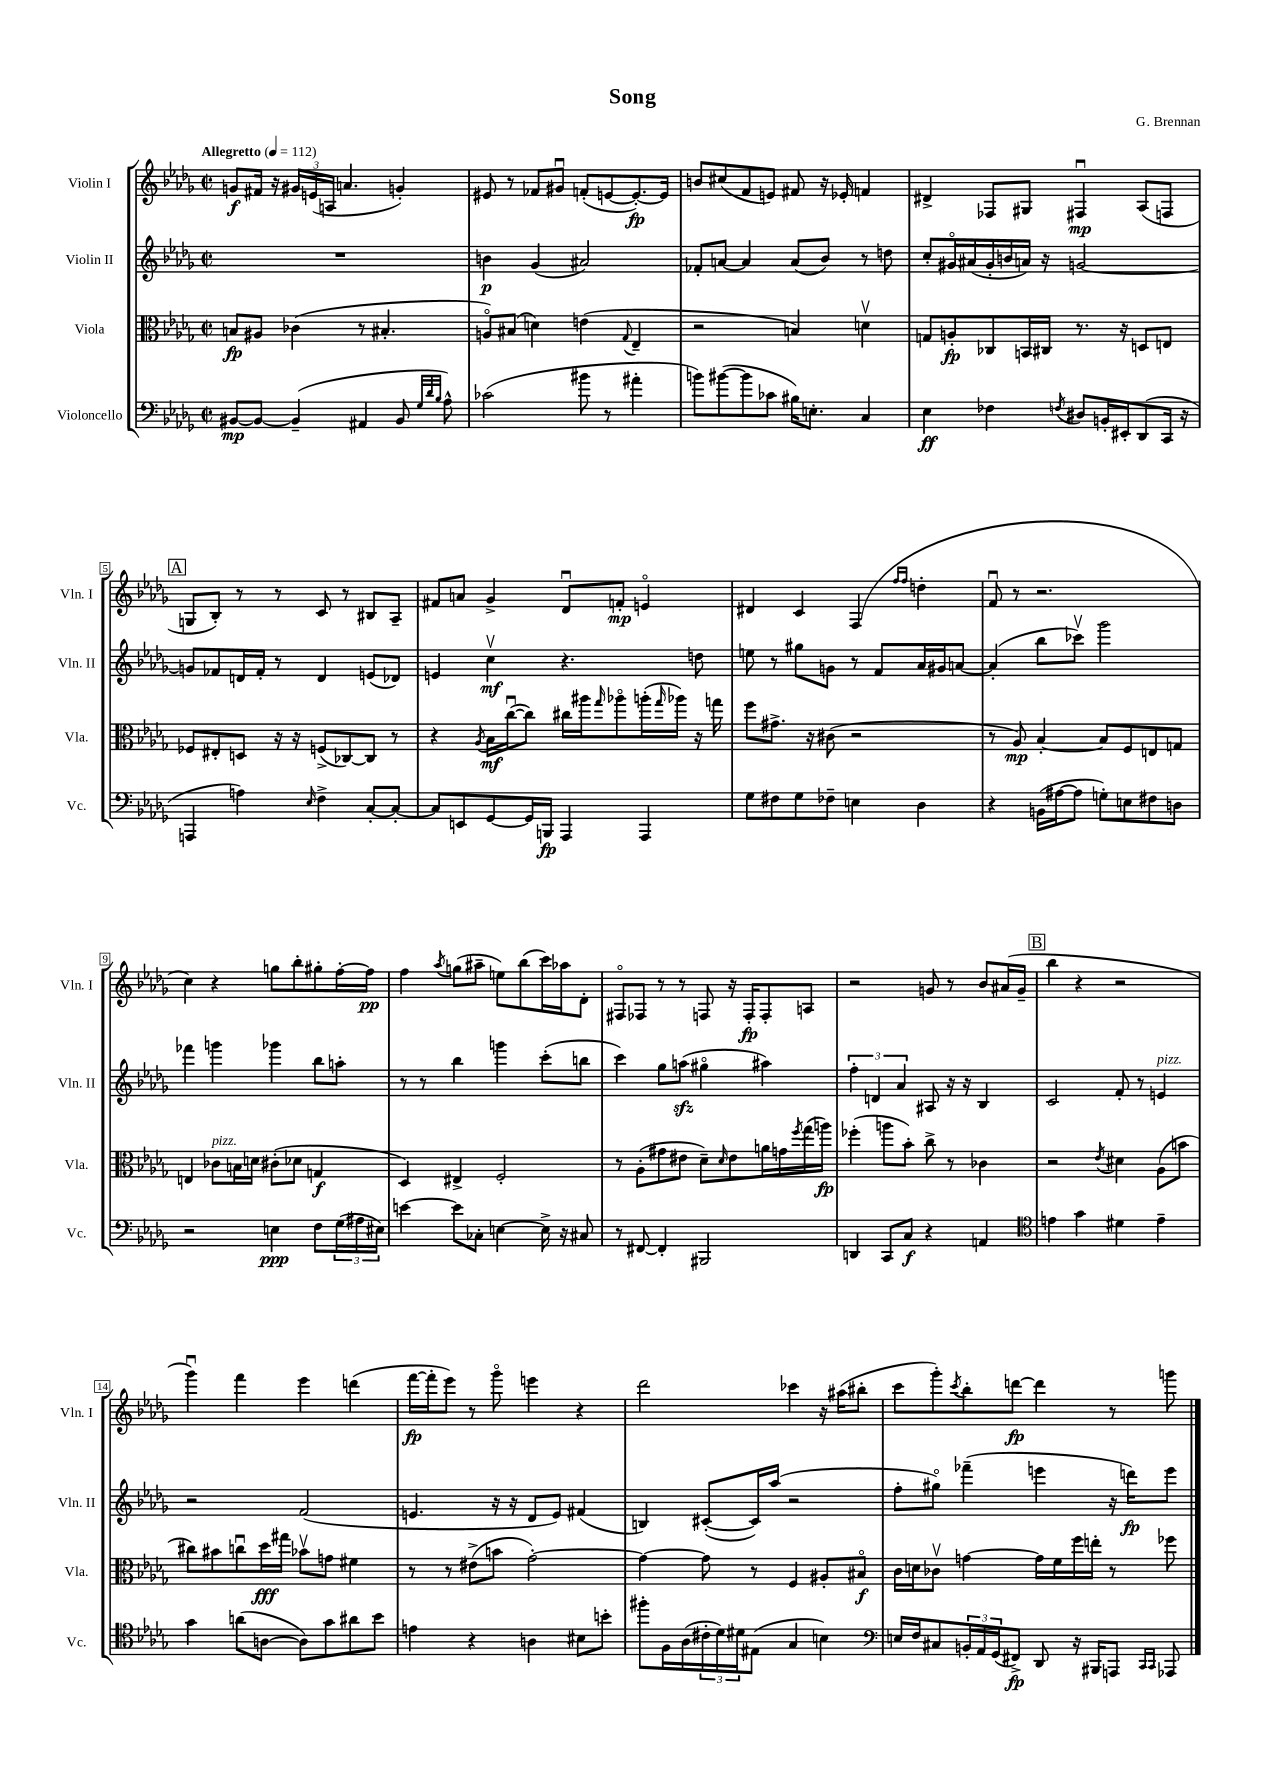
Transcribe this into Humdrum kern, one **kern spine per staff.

**kern	**dynam	**kern	**dynam	**kern	**dynam	**kern	**dynam
*part4	*part4	*part3	*part3	*part2	*part2	*part1	*part1
*staff4	*staff4	*staff3	*staff3	*staff2	*staff2	*staff1	*staff1
*I"Violoncello	*	*I"Viola	*	*I"Violin II	*	*I"Violin I	*
*I'Vc.	*	*I'Vla.	*	*I'Vln. II	*	*I'Vln. I	*
*clefF4	*	*clefC3	*	*clefG2	*	*clefG2	*
*k[b-e-a-d-g-]	*	*k[b-e-a-d-g-]	*	*k[b-e-a-d-g-]	*	*k[b-e-a-d-g-]	*
*M2/2	*	*M2/2	*	*M2/2	*	*M2/2	*
*met(c|)	*	*met(c|)	*	*met(c|)	*	*met(c|)	*
*MM112	*	*MM112	*	*MM112	*	*MM112	*
=1	=1	=1	=1	=1	=1	=1	=1
!	!	!	!	!	!	!LO:TX:a:B:t=Allegretto	!
[8BB#X/L	mp	8Bn/L	fp	1r	.	8gn/L	f
8BB#/J_	.	8A#X/J	.	.	.	16f#X/Jk	.
.	.	.	.	.	.	16r	.
(4BB#~/]	.	(4c-X\	.	.	.	24g#X/LL	.
.	.	.	.	.	.	(24en/	.
.	.	.	.	.	.	24An/JJ	.
.	.	.	.	.	.	4.an/	.
4AA#X/	.	8r	.	.	.	.	.
.	.	4.B#X'/	.	.	.	.	.
8BB#/	.	.	.	.	.	4gn'/)	.
32qqG-/LLL	.	.	.	.	.	.	.
32qqd-/	.	.	.	.	.	.	.
32qqB-/JJJ	.	.	.	.	.	.	.
8A-^^\)	.	.	.	.	.	.	.
=2	=2	=2	=2	=2	=2	=2	=2
(2c-X\	.	8An/L)	.	4bn\	p	8e#X/	.
.	.	(8B#X/J	.	.	.	8r	.
.	.	4dn\)	.	(4g-/	.	8f-X/L	.
.	.	.	.	.	.	8g#Xu/J	.
8b#X\	.	(4en\	.	2a#X/)	.	(8fn'/L	.
8r	.	.	.	.	.	[8en/	.
.	.	8qqG-/	.	.	.	.	.
4a#X'\	.	4E-~/	.	.	.	8.e'/_)	fp
.	.	.	.	.	.	16e/Jk]	.
=3	=3	=3	=3	=3	=3	=3	=3
8bn\L)	.	2r	.	8f-X'/L	.	8bn/L	.
([8b#X\	.	.	.	[8an/J	.	(8cc#X/	.
8b#\]	.	.	.	4a/]	.	8f/	.
8c-X\J	.	.	.	.	.	8en/J)	.
16B#X\KL)	.	4Bn/)	.	(8a/L	.	8f#X/	.
8.En'\J	.	.	.	.	.	.	.
.	.	.	.	8b-/J)	.	16r	.
.	.	.	.	.	.	16e-X'/	.
4C/	.	4dnv\	.	8r	.	4fn/	.
.	.	.	.	8ddn\	.	.	.
=4	=4	=4	=4	=4	=4	=4	=4
4E-\	ff	8Gn/L	.	8cc'/L	.	4d#X^/	.
.	.	8An'/	fp	16g#X/L	.	.	.
.	.	.	.	(16a#X/	.	.	.
4F-X\	.	8C-X/	.	16g#'/	.	8F-X/L	.
.	.	.	.	16bn/	.	.	.
.	.	16BBn/L	.	16an/JJ)	.	8G#X/J	.
.	.	16C#X/JJ	.	16r	.	.	.
8qFn/	.	.	.	.	.	.	.
8D#X/L	.	8.r	.	[2gn/	.	4F#Xu/	mp
16BBn'/L	.	.	.	.	.	.	.
16EE#X'/J	.	16r	.	.	.	.	.
(8DD-/	.	8Dn/L	.	.	.	(8A-/L	.
16CC/Jk	.	8En/J	.	.	.	8Fn/J	.
16r	.	.	.	.	.	.	.
!!LO:LB:g=z
!!LO:REH:place=s1:t=A
=5	=5	=5	=5	=5	=5	=5	=5
4AAAn/	.	8F-X/L	.	8gn/L]	.	8Gn/L	.
.	.	8E#X'/	.	8f-X/	.	8B-'/J)	.
4An\)	.	8Dn/J	.	16dn/L	.	8r	.
.	.	.	.	16f-'/JJ	.	.	.
.	.	16r	.	8r	.	8r	.
.	.	16r	.	.	.	.	.
16qqE-/	.	.	.	.	.	.	.
4F^\	.	(8Fn^/L	.	4d/	.	8c/	.
.	.	[8C-X/)	.	.	.	8r	.
[8C'/L	.	8C-/J]	.	(8en/L	.	8B#X/L	.
8C'/J_	.	8r	.	8d-X/J)	.	8A-~/J	.
=6	=6	=6	=6	=6	=6	=6	=6
8C/L]	.	4r	.	4en/	.	8f#X/L	.
8EEn/	.	.	.	.	.	8an/J	.
.	.	8qA-/	.	.	.	.	.
[8GG-/	.	16B-\LL	mf	4ccv\	mf	4g-^/	.
.	.	([16ccu\J	.	.	.	.	.
16GG-/L]	.	8cc\J])	.	.	.	.	.
16BBBn/JJ	fp	.	.	.	.	.	.
4AAA-/	.	16cc#X\LL	.	4.r	.	8d-u/L	.
.	.	16aa#X\J	.	.	.	.	.
.	.	16qqgg-/	.	.	.	.	.
.	.	8aa-X\	.	.	.	8fn'/J	mp
4AAA-/	.	(16aan'\L	.	.	.	4en/	.
.	.	16qqgg-/	.	.	.	.	.
.	.	16aa-X\JJ)	.	.	.	.	.
.	.	16r	.	8ddn\	.	.	.
.	.	16ggn\	.	.	.	.	.
=7	=7	=7	=7	=7	=7	=7	=7
8G-\L	.	8ff\L	.	8een\	.	4d#X/	.
8F#X\	.	8.g#X^\J	.	8r	.	.	.
8G-\	.	.	.	8gg#X\L	.	4c/	.
.	.	16r	.	.	.	.	.
8F-X~\J	.	(8c#X\	.	8gn\J	.	.	.
4En\	.	2r	.	8r	.	(4F/	.
.	.	.	.	8f/L	.	.	.
.	.	.	.	.	.	16qqff/LL	.
.	.	.	.	.	.	16qqff/JJ	.
4D-\	.	.	.	16a-/L	.	4ddn'\	.
.	.	.	.	16g#X/J	.	.	.
.	.	.	.	[8an/J	.	.	.
=8	=8	=8	=8	=8	=8	=8	=8
4r	.	8r	.	(4a'/]	.	8fu/	.
.	.	8A-/)	mp	.	.	8r	.
(16BBn\LL	.	[4B-'/	.	8bb-\L	.	2.r	.
[16A#X\J	.	.	.	.	.	.	.
8A#\J]	.	.	.	8ccc-Xv\J)	.	.	.
8Gn'\L)	.	8B-/L]	.	2ggg-\	.	.	.
8En\	.	8F/	.	.	.	.	.
8F#X\	.	8En/	.	.	.	.	.
8Dn\J	.	8Gn/J	.	.	.	.	.
!!LO:LB:g=z
=9	=9	=9	=9	=9	=9	=9	=9
2r	.	4En/	.	4fff-X\	.	4cc\)	.
!	!	!LO:TX:a:i:t=pizz.	!	!	!	!	!
.	.	8c-X\L	.	4gggn\	.	4r	.
.	.	16Bn\L	.	.	.	.	.
.	.	16dn\JJ	.	.	.	.	.
4En\	ppp	(8c#X'\L	.	4ggg-X\	.	8ggn\L	.
.	.	8d-X\J	.	.	.	8bb-'\	.
8F\L	.	4Gn/	f	8bb-\L	.	8gg#X'\	.
(24G-\L	.	.	.	8aan'\J	.	[16ff'\L	.
24A#X\	.	.	.	.	.	.	.
.	.	.	.	.	.	16ff\JJ]	pp
24E#X\JJ)	.	.	.	.	.	.	.
=10	=10	=10	=10	=10	=10	=10	=10
[4en\	.	4D-/)	.	8r	.	4ff\	.
.	.	.	.	8r	.	.	.
.	.	.	.	.	.	8qaa-/	.
8e\L]	.	4E#X^/	.	4bb-\	.	(8ggn\L	.
8C-X'\J	.	.	.	.	.	8aa#X~\J	.
[4En\	.	2F'/	.	4gggn\	.	8een\L)	.
.	.	.	.	.	.	(8bb-\	.
16E^\]	.	.	.	(8ccc'\L	.	16ccc\L)	.
16r	.	.	.	.	.	16aa-X\J	.
8C#X/	.	.	.	8bbn\J	.	8d-'\J	.
=11	=11	=11	=11	=11	=11	=11	=11
8r	.	8r	.	4ccc\)	.	8F#X/L	.
[8FF#X/	.	(8A-'\L	.	.	.	8F-X/J	.
4FF#'/]	.	8g#X\	.	8gg-\L	.	8r	.
.	.	8e#X\J	.	(8aanzz\J	.	8r	.
2BBB#X/	.	8d-~\L)	.	4gg#X\	.	8Fn/	.
.	.	16qqd-/	.	.	.	.	.
.	.	8e#\	.	.	.	16r	.
.	.	.	.	.	.	16F'/KL	fp
.	.	16an\L	.	4aa#X\)	.	8F'/	.
.	.	16gn\	.	.	.	.	.
.	.	8qff/	.	.	.	.	.
.	.	(16gg-\	.	.	.	8An/J	.
.	.	16aan\JJ)	fp	.	.	.	.
=12	=12	=12	=12	=12	=12	=12	=12
4DDn/	.	(4ff-X'\	.	6ff'\	.	2r	.
.	.	.	.	6dn/	.	.	.
8CC/L	.	8aan\L	.	.	.	.	.
.	.	.	.	6a-/	.	.	.
8C/J	f	8b-'\J)	.	.	.	.	.
4r	.	8cc^\	.	8A#X/	.	8gn/	.
.	.	8r	.	16r	.	8r	.
.	.	.	.	16r	.	.	.
4AAn/	.	4c-X\	.	4B-/	.	8b-/L	.
.	.	.	.	.	.	(16a#X/L	.
.	.	.	.	.	.	16g~/JJ	.
!!LO:REH:place=s1:t=B
=13	=13	=13	=13	=13	=13	=13	=13
*clefC4	*	*	*	*	*	*	*
4en\	.	2r	.	2c/	.	4bb-\	.
4g-\	.	.	.	.	.	4r	.
.	.	8qe-/	.	.	.	.	.
4d#X\	.	4d#X\	.	8f'/	.	2r	.
.	.	.	.	8r	.	.	.
!	!	!	!	!LO:TX:a:i:t=pizz.	!	!	!
4e~\	.	(8A-\L	.	4en/	.	.	.
.	.	8bn\J	.	.	.	.	.
!!LO:LB:g=z
=14	=14	=14	=14	=14	=14	=14	=14
4g-\	.	8cc#X\L)	.	2r	.	4ggg-u\)	.
.	.	8b#X\	.	.	.	.	.
(8an\L	.	8ccnu\	.	.	.	4fff\	.
[8An\J	.	16dd-\L	fff	.	.	.	.
.	.	16gg#X\JJ	.	.	.	.	.
8A\L])	.	8b-Xv\L	.	(2f/	.	4eee-\	.
8g-\	.	8gn\J	.	.	.	.	.
8a#X\	.	4f#X\	.	.	.	(4dddn\	.
8b-\J	.	.	.	.	.	.	.
=15	=15	=15	=15	=15	=15	=15	=15
4en\	.	8r	.	4.en/	.	[16fff\LL	fp
.	.	.	.	.	.	16fff'\J]	.
.	.	8r	.	.	.	8eee-\J)	.
4r	.	(8e#X^\L	.	.	.	8r	.
.	.	8bn\J	.	16r	.	8ggg-\	.
.	.	.	.	16r	.	.	.
4An\	.	[2g-'\)	.	8d-/L	.	4eeen\	.
.	.	.	.	8e/J)	.	.	.
8B#X\L	.	.	.	(4f#X/	.	4r	.
8bn'\J	.	.	.	.	.	.	.
=16	=16	=16	=16	=16	=16	=16	=16
8ff#X'\L	.	4g-\_	.	4Bn/)	.	2ddd-\	.
16F\L	.	.	.	.	.	.	.
(16A-\	.	.	.	.	.	.	.
24c#X'\	.	8g-\]	.	([8c#X'/L	.	.	.
24d-\)	.	.	.	.	.	.	.
24d#X\J	.	.	.	.	.	.	.
(8E#X\J	.	8r	.	16c#/L])	.	.	.
.	.	.	.	(16aa-/JJ	.	.	.
4G-/	.	4F/	.	2r	.	4ccc-X\	.
4Bn\)	.	8A#X'/L	.	.	.	16r	.
.	.	.	.	.	.	(16aa#X\KL	.
.	.	8B#X/J	f	.	.	8bb#X'\J	.
=17	=17	=17	=17	=17	=17	=17	=17
*clefF4	*	*	*	*	*	*	*
16En/LL	.	16c\LL	.	8ff'\L	.	8ccc\L	.
16F/J	.	16dn\J	.	.	.	.	.
8C#X/	.	8c-Xv\J	.	8gg#X\J)	.	8ggg-'\)	.
.	.	.	.	.	.	8qccc/	.
24BBn'/L	.	[4gn\	.	(4fff-X~\	.	8bb-'\	.
24AA-/	.	.	.	.	.	.	.
(24GG-/J	.	.	.	.	.	.	.
8FF#X^/J)	fp	.	.	.	.	[8dddn\J	fp
8DD-/	.	16g\LL]	.	4eeen\	.	4ddd\]	.
.	.	16f\	.	.	.	.	.
16r	.	16ff\	.	.	.	.	.
16BBB#X/KL	.	16een'\JJ	.	.	.	.	.
8AAAn/J	.	8r	.	16r	.	8r	.
.	.	.	.	16dddn\KL)	fp	.	.
16qqCC/LL	.	.	.	.	.	.	.
16qqCC/JJ	.	.	.	.	.	.	.
8AAA-X/	.	8ff-X\	.	8eee\J	.	8gggn\	.
==	==	==	==	==	==	==	==
*-	*-	*-	*-	*-	*-	*-	*-
